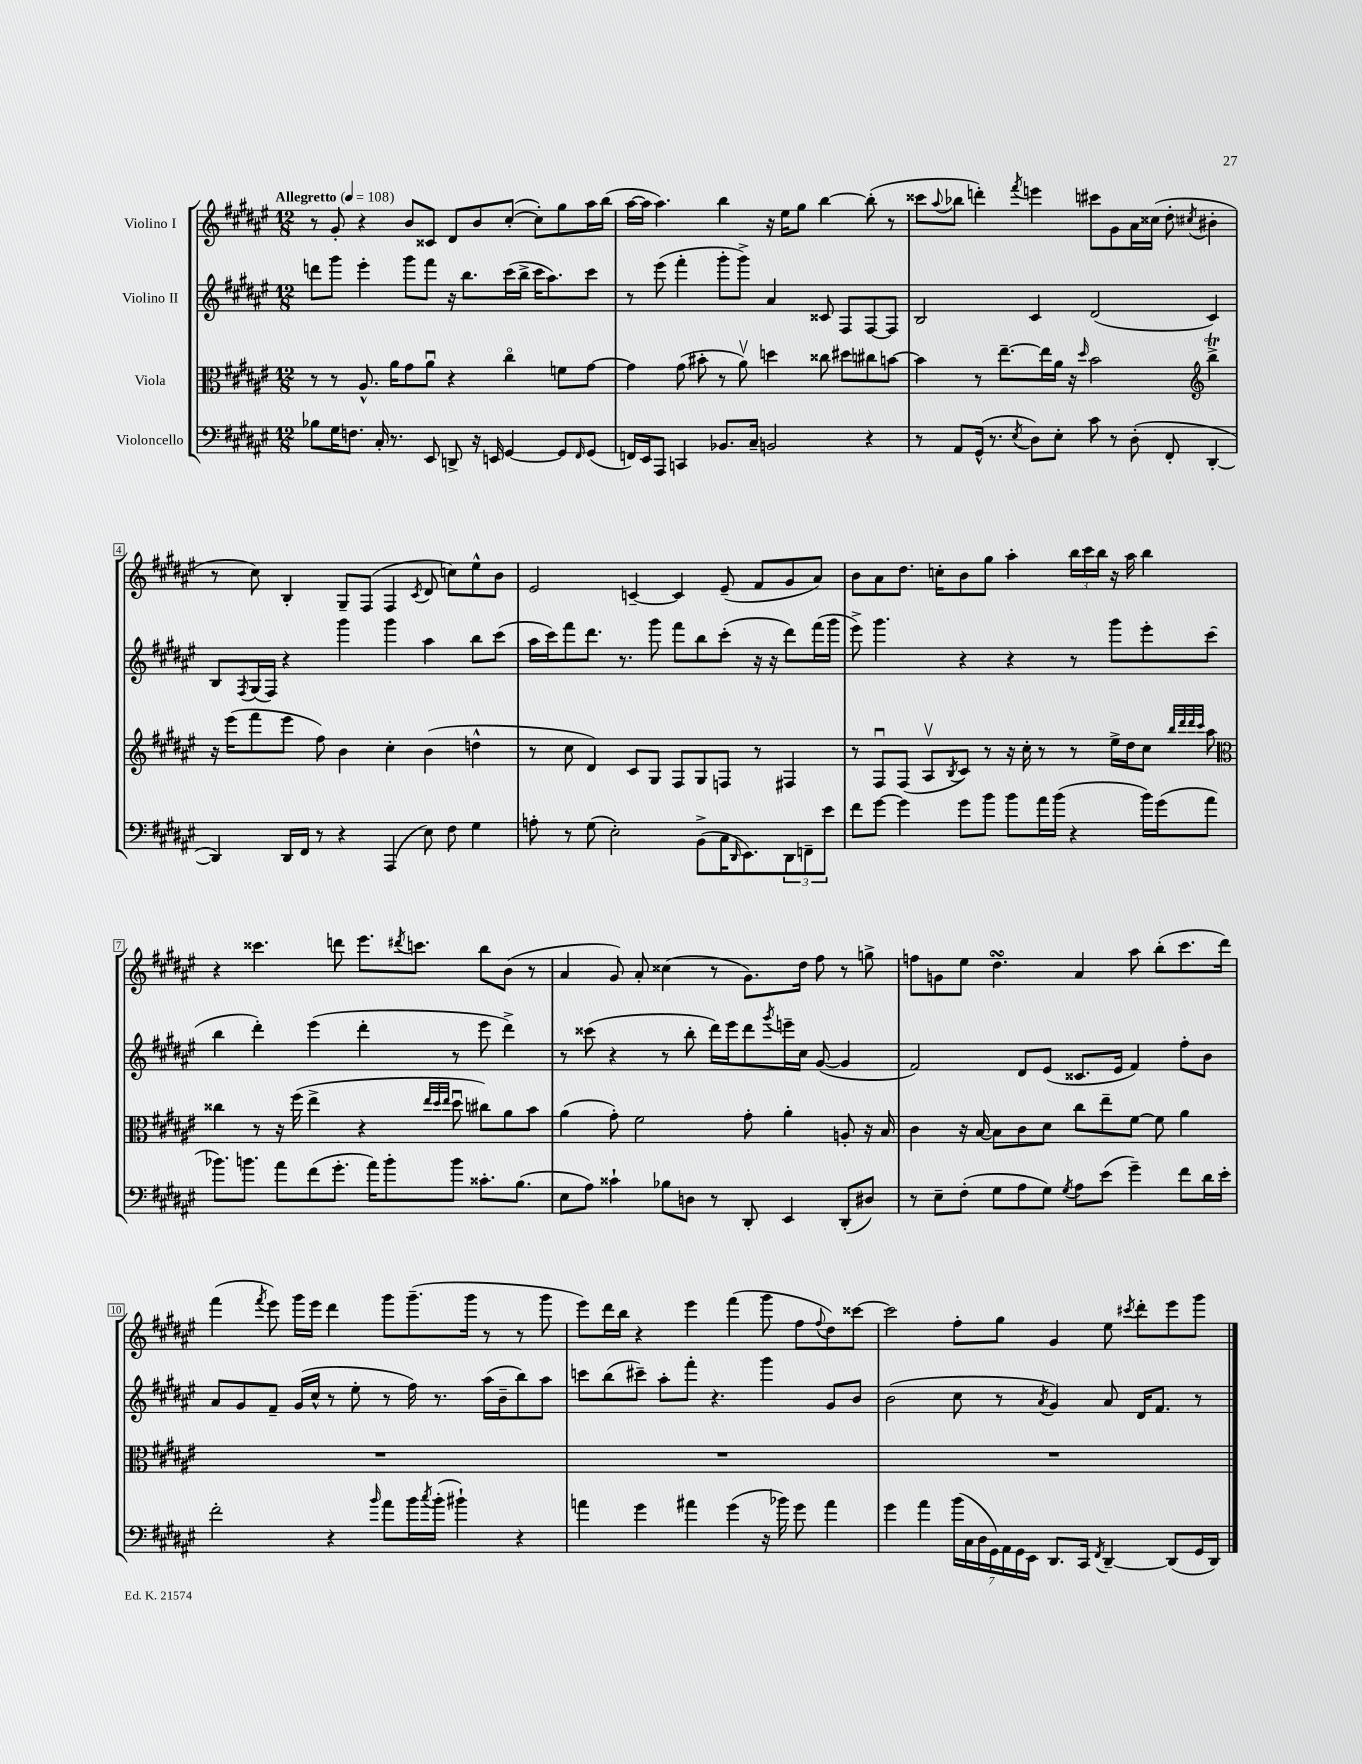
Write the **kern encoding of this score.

**kern	**kern	**kern	**kern
*staff4	*staff3	*staff2	*staff1
*clefF4	*clefC3	*clefG2	*clefG2
*k[f#c#g#d#a#e#]	*k[f#c#g#d#a#e#]	*k[f#c#g#d#a#e#]	*k[f#c#g#d#a#e#]
*M12/8	*M12/8	*M12/8	*M12/8
*MM108	*MM108	*MM108	*MM108
8B-	8r	8ddd	8r
16G#	8r	8ggg#	8g#'
8.F	.	.	.
.	8.A#^^	4eee#'	4r
16C#'	.	.	.
8.r	16a#	.	.
.	8g#	8ggg#	8b
8EE#	8a#u	8fff#	8c##
8DD^	4r	16r	8d#
.	.	8.bb	.
16r	.	.	8b
16EE	.	.	.
[4GG#	4cc#o	(16ccc#	([8cc#'
.	.	16bb^	.
.	.	16ccc#	8cc#'])
.	.	8.aa#)	.
8GG#]	8f	.	8gg#
16qqFF#	.	.	.
(8GG#	[8g#	8ccc#	16aa#
.	.	.	(16bb
=	=	=	=
16FF)	4g#]	8r	[16aa#
16EE#	.	.	16aa#]
8AAA#	.	(8eee#	4.aa#)
4CC	(8g#	4fff#'	.
.	8b#'	.	.
8.BB-	8r	8ggg#'	4bb
.	8a#v)	8ggg#^)	.
16C#~	.	.	.
2BB	4dd	4a#	16r
.	.	.	16ee#
.	.	.	8gg#
.	8cc##	8c##	[4bb
.	8dd#	8F#	.
4r	8cc#	[8F#	(8bb']
.	[8b	8F#]	8r
=	=	=	=
8r	4b]	2B	8ccc##
.	.	.	8qqaa#
8AA#	.	.	8bb-
(16GG#^^	8r	.	4ddd')
8.r	.	.	.
.	[8.ee#~	.	.
8qE#	.	.	8qfff#
8D#)	.	4c#	4eee
.	16ee#]	.	.
8E#'	16a#	.	.
.	16r	.	.
.	16qqdd#	.	.
8c#	2b	(2d#	8ccc#
8r	.	.	8g#
(8D#'	.	.	16a#
.	.	.	(16cc##
8FF#'	.	.	8dd#'
*	*clefG2	*	*
.	.	.	8qcc#
[4DD#'	4bb^	4c#)	4b#'
=	=	=	=
4DD#])	16r	8B	8r
.	(16eee#	.	.
.	.	8qF#	.
.	8fff#	(16G#	8cc#)
.	.	16F#)	.
16DD#	8eee#	4r	4B'
16FF#	.	.	.
8r	8ff#)	.	.
4r	4b	4ggg#	8G#~
.	.	.	(8F#
(4AAA#	4cc#'	4ggg#	4F#
.	.	.	8qc#
8E#)	(4b	4aa#	8d#
8F#	.	.	8cc)
4G#	4dd^^	8bb	8ee#^^
.	.	(8ccc#	8b
=	=	=	=
8A'	8r	16aa#	2e#
.	.	16ccc#)	.
8r	8cc#	8fff#	.
(8G#	4d#)	8.ddd#	.
2E#')	.	.	.
.	.	8.r	.
.	8c#	.	[4c~
.	8G#	8ggg#	.
.	8F#	8fff#	4c]
(8BB^	8G#	8bb	.
16C#	8F	(8ccc#'	(8e#~
16qqDD#	.	.	.
8.EE#)	.	.	.
.	8r	16r	8f#
.	.	16r	.
12DD#	4F#	8ddd#)	8g#
12FF~	.	.	.
.	.	(16fff#	8a#)
12e#	.	.	.
.	.	16ggg#	.
=	=	=	=
8f#	8r	8eee#^)	8b
[8g#	8F#u	4.ggg#	8a#
4g#]	(8F#	.	8.dd#
.	8A#v	.	.
.	.	.	16cc'
.	8qB	.	.
8g#	8c#)	4r	8b
8b	8r	.	8gg#
8b	16r	4r	4aa#'
.	16cc#'	.	.
16a#	8r	.	.
(16b	.	.	.
4r	8r	8r	24bb
.	.	.	24ccc#
.	.	.	24bb
.	16ee#^	8ggg#	16r
.	16dd#	.	16aa#
16b)	8cc#	8eee#'	4bb
(16g#	.	.	.
.	32qqbb	.	.
.	32qqddd#	.	.
.	32qqddd#	.	.
.	32qqccc#	.	.
8a#	8aa#	(8ccc#	.
=	=	=	=
*	*clefC3	*	*
8.b-)	4cc##	4bb	4r
8.b	.	.	.
.	8r	4ddd#')	4.ccc##
8a#	16r	.	.
.	(16ff#	.	.
(8f#	4ee#^	(4eee#	.
8.g#'	.	.	8ddd
.	4r	4ddd#'	8.eee#
16a#)	.	.	.
8b'	.	.	.
.	.	.	8qddd#
.	.	.	8.ccc
.	32qqee#	.	.
.	32qqdd#	.	.
.	32qqee#	.	.
8b	8dd#u	8r	.
8.c##'	8cc#)	8eee#	8bb
.	8a#	4ddd#^)	(8b
(8.B	.	.	.
.	8b	.	8r
=	=	=	=
8E#	(4a#	8r	4a#
8A#)	.	(8ccc##	.
4c##`	8g#')	4r	8g#)
.	2f#	.	8a#'
8B-	.	8r	(4cc##
8D	.	8bb'	.
8r	.	16ddd#)	8r
.	.	16eee#	.
8DD#'	8g#'	8ddd#	8.g#)
.	.	8qggg#	.
4EE#	4a#'	16eee~	.
.	.	16cc#	16dd#
.	.	([8g#	8ff#
(8DD#'	8A'	4g#]	8r
8D#)	16r	.	8gg^
.	16B	.	.
=	=	=	=
8r	4c#	2f#)	8ff
8E#~	.	.	8g
(8F#'	16r	.	8ee#
.	[16B	.	.
8G#	8B]	.	4.dd#
8A#	8c#	8d#	.
8G#)	8d#	(8e#	.
8qG#	.	.	.
8A#	8cc#	8.c##	4a#
(8e#	8ee#~	.	.
.	.	16e#	.
4g#~)	[8f#	4f#)	8aa#
.	8f#]	.	(8bb'
8f#	4a#	8ff#'	8.ccc#
16d#	.	8b	.
16e#'	.	.	16ddd#)
=	=	=	=
2f#'	1.r	8a#	(4fff#
.	.	8g#	.
.	.	.	8qfff#
.	.	8f#~	8eee#)
.	.	(16g#	16ggg#
.	.	16cc#^^	16eee#
4r	.	8r	4ddd#
.	.	8ee#'	.
16qqb	.	.	.
8a#	.	8r	8ggg#
16b	.	16ff#)	(8.ggg#~
8qcc#	.	.	.
(16b'	.	8.r	.
4b#`)	.	.	.
.	.	.	16ggg#
.	.	(16aa#	8r
.	.	16b~	.
4r	.	8bb)	8r
.	.	8aa#	8ggg#
=	=	=	=
4a	1.r	8ccc	8eee#)
.	.	(8bb	16ddd#
.	.	.	16bb
4g#	.	8ccc#~)	4r
.	.	8aa#'	.
4a#	.	8fff#'	4eee#
.	.	4.r	.
(4g#	.	.	(4fff#
16r	.	4ggg#	8ggg#
16b-)	.	.	.
8g#	.	.	8ff#
.	.	.	8qqff#
4a#	.	8g#	8dd#)
.	.	8b	[8ccc##
=	=	=	=
4g#	1.r	(2b	2ccc##]
4a#	.	.	.
(28b	.	8cc#	8ff#'
28C#	.	.	.
28D#	.	.	.
28GG#)	.	.	.
.	.	8r	8gg#
28AA#	.	.	.
28GG#	.	.	.
28EE#	.	.	.
.	.	8qa#	.
8.DD#	.	4g#)	4g#
16CC#	.	.	.
8qFF#	.	.	.
[4DD#~	.	8a#	8ee#
.	.	.	8qccc#
.	.	16d#	8ddd#'
.	.	8.f#	.
(8DD#]	.	.	8eee#
16GG#	.	8r	8ggg#
16DD#)	.	.	.
==	==	==	==
*-	*-	*-	*-
